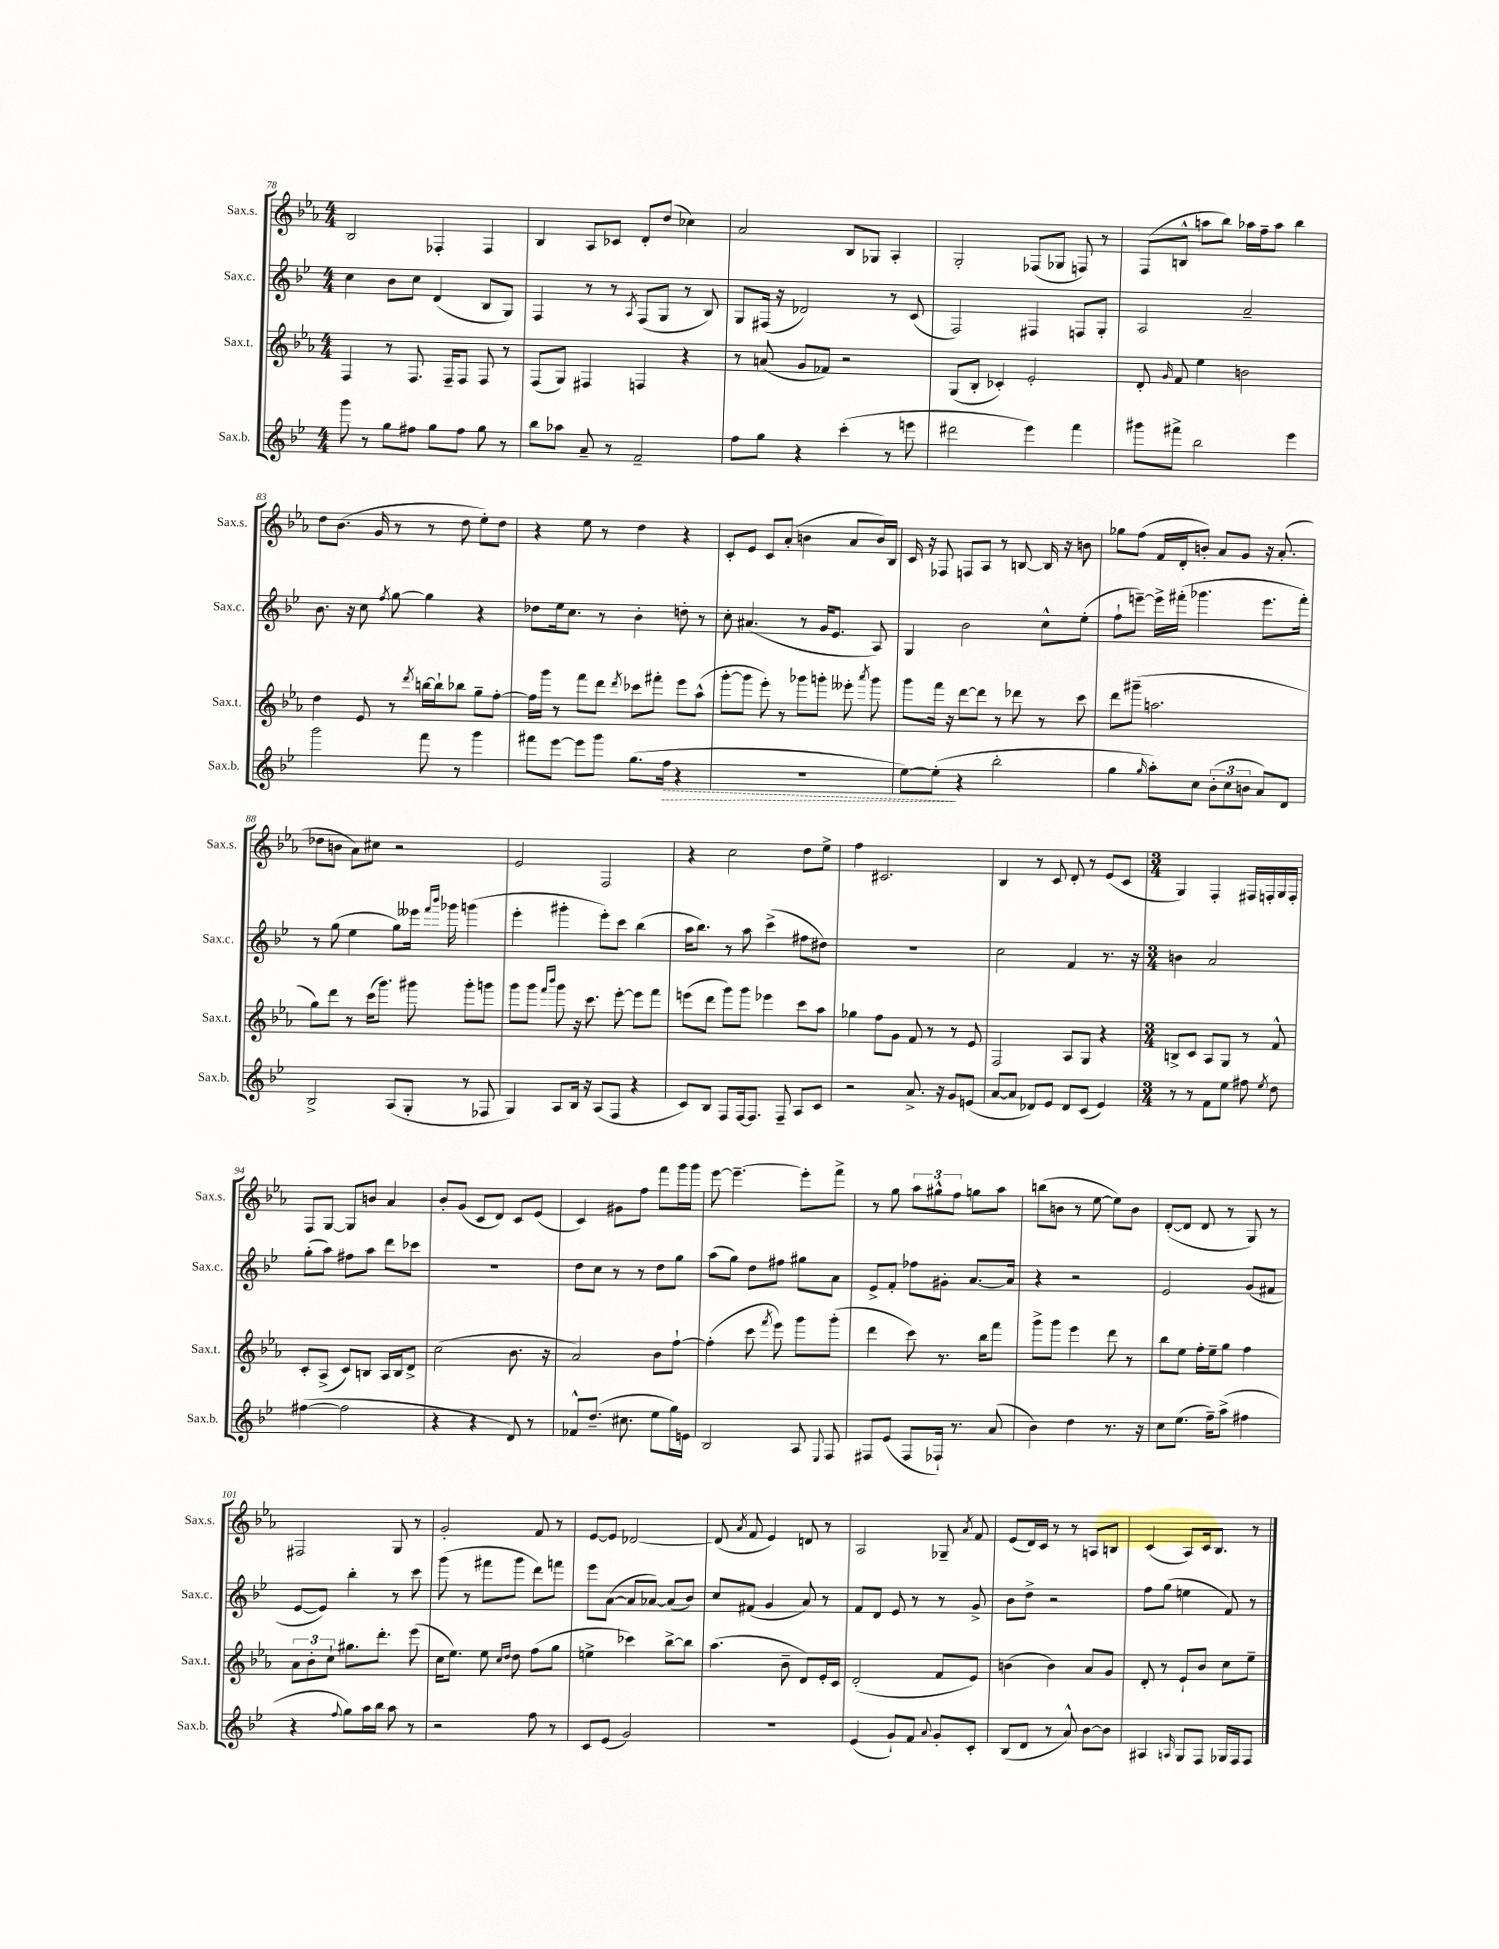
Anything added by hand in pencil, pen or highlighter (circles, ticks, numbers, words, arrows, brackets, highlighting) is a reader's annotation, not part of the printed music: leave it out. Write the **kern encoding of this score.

**kern	**dynam	**kern	**kern	**kern
*part4	*part4	*part3	*part2	*part1
*staff4	*staff4	*staff3	*staff2	*staff1
*I"Sax.b.	*	*I"Sax.t.	*I"Sax.c.	*I"Sax.s.
*I'Sax.b.	*	*I'Sax.t.	*I'Sax.c.	*I'Sax.s.
*clefG2	*	*clefG2	*clefG2	*clefG2
*k[b-e-]	*	*k[b-e-a-]	*k[b-e-]	*k[b-e-a-]
*M4/4	*	*M4/4	*M4/4	*M4/4
=78	=78	=78	=78	=78
8ggg\	.	4F/	4cc\	2B-/
8r	.	.	.	.
8gg\L	.	8r	8b-\L	.
8ff#X\J	.	8.F/	8cc\J	.
8gg\L	.	.	(4d/	4F-X'/
.	.	16F~/KL	.	.
8ff#\J	.	8F/J	.	.
8gg\	.	8F/	8B-/L	4F-/
8r	.	8r	8G/J)	.
=79	=79	=79	=79	=79
8bb-\L	.	(8F/L	4F/	4B-/
8aa-X\J	.	8G/J)	.	.
8a~/	.	4F#X/	8r	8A-/L
8r	.	.	8r	8c-X/J
.	.	.	8qA/	.
2f~/	.	4Fn/	(8F/L	8d'/L
.	.	.	8G/J	(8dd/J
.	.	4r	8r	4cc-X\)
.	.	.	8B-/)	.
=80	=80	=80	=80	=80
8ff\L	.	8r	8G/L	2a-/
8gg\J	.	(8an/	(16F#X/Jk	.
.	.	.	16r	.
4r	.	8g/L	2d-X/)	.
.	.	8f-X/J)	.	.
(4ccc'\	.	2r	.	8B-/L
.	.	.	.	8G-X/J
8r	.	.	8r	4A-'/
8eeen\	.	.	(8c/	.
=81	=81	=81	=81	=81
2ddd#X\	.	(8G/L	2F/)	2G'/
.	.	8B-'/J	.	.
.	.	4c-X'/)	.	.
4eee-\)	.	2e-'/	4F#X/	(8F-X/L
.	.	.	.	8G-X/J
4fff\	.	.	8Fn/L	8Fn/)
.	.	.	8G'/J	8r
=82	=82	=82	=82	=82
8ggg#X\L	.	8d'/	2A/	(8F/L
.	.	16qqg/	.	.
8fff#X^\J	.	8f/	.	8Bn^^/J
2bb-\	.	4ee-\	.	8aan\L
.	.	.	.	8bb-\J)
.	.	2bn\	2a~/	16aa-X\LL
.	.	.	.	16ff~\J
.	.	.	.	8aa-\J
4eee-\	.	.	.	4bb-\
!!LO:LB:g=z
=83	=83	=83	=83	=83
2ggg\	.	4dd\	8.b-\	8dd\L
.	.	.	.	(8.b-\J
.	.	.	16r	.
.	.	8e-/	8cc\	.
.	.	.	.	16g/
.	.	.	8qff/	.
.	.	8r	[8gg\	8r
.	.	8qddd/	.	.
8fff\	.	[16bbn\LL	4gg\]	8r
.	.	16bb`\J]	.	.
8r	.	8bb-X\J	.	8dd\
4ggg\	.	8gg~\L	4r	8ee-'\L)
.	.	[8ff'\J	.	8dd\J
=84	=84	=84	=84	=84
8fff#X\L	.	16ff\LL]	8dd-X\L	4r
.	.	16ggg\JJ	.	.
[8eee-\J	.	8r	16ee-\k	.
.	.	.	8.cc\J	.
8eee-\L]	.	8fff\L	.	8ee-\
8ggg\J	.	8ddd\J	8r	8r
.	.	8qddd/	.	.
(8.gg\L	.	8ccc-X\L	4b-'\	4dd\
.	.	8fff#X'\J	.	.
!	!LO:HP:b	!	!	!
16ff\Jk	>	.	.	.
4r	.	8eee-\L	8ddn'\	4r
.	.	(8aa-^^\J	8r	.
=85	=85	=85	=85	=85
1r	.	[8ggg'\L	8cc'\	8c'/L
.	.	8ggg\J]	(4.a#X/	8e-/J
.	.	8eee-'\)	.	8c/L
.	.	8r	.	(8a-'/J
.	.	8ggg-X\L	8r	4bn\
.	.	8gggn'\J	16g/KL	.
.	.	.	8.e-/J	.
.	.	8eee--X'\	.	8a-/L
.	.	8qaaa-/	.	.
.	.	8ggg\	8A/)	16b/L)
.	.	.	.	16B-/JJ
=86	=86	=86	=86	=86
[8ee-\L)	.	8ggg\L	4G/	16c/
.	.	.	.	16r
(8ee-'\J]	.	16fff\Jk	.	8F-X/
.	.	16r	.	.
4r	]	[8ddd\L	2b-\	8Fn/L
.	.	8ddd\J]	.	8A-/J
2bb-'\	.	8r	.	8r
.	.	8ddd-X\	.	[8Bn/
.	.	8r	8cc^^\L	16B/]
.	.	.	.	16r
.	.	8ccc\	(8ee-'\J	8bn\
=87	=87	=87	=87	=87
4gg\	.	8ddd\L	8ff`\L	8gg-X\L
.	.	(8ggg#X~\J	[8eeen~\J)	(8ff\J
16qqgg/	.	.	.	.
8aa'\L)	.	2.aan\	16eee^\LL]	16f/LL
.	.	.	(16fff#X'\JJ	16d'/J
8cc\J	.	.	4.ggg-X\	8bn'/J)
(12b-'\L	.	.	.	8a-/L
12cc\	.	.	.	.
.	.	.	.	8g/J
12bn\J	.	.	.	.
8a/L)	.	.	8.eee\L	16r
.	.	.	.	(8.a-'/
8d/J	.	.	.	.
.	.	.	16fff#'\Jk)	.
!!LO:LB:g=z
=88	=88	=88	=88	=88
2B-^/	.	8gg\L)	8r	8dd-X\L
.	.	8ddd\J	(8gg\	8bn\J
.	.	8r	4ee-\	8a-\L)
.	.	(16ccc\KL	.	8cc#X\J
.	.	8.ggg\J)	.	.
(8A/L	.	.	8gg\L)	2r
8G'/J	.	8ggg#X\	16eee--X\Jk	.
.	.	.	16qqfff/LL	.
.	.	.	16qqbbb-/JJ	.
.	.	.	16ggg-X\	.
8r	.	8ggg#'\L	(4gggn\	.
8F-X/	.	8gggn\J	.	.
=89	=89	=89	=89	=89
4G/)	.	8ggg\L	4eee-'\	2e-/
.	.	8ggg\J	.	.
.	.	16qqfff/LL	.	.
.	.	16qqbbb-/JJ	.	.
8A/L	.	8ggg\	4ggg#X'\	.
16B-/Jk	.	16r	.	.
16r	.	8.ccc\	.	.
(8A/L	.	.	8eee-'\L)	2F/
8F/J	.	[8eee-'\	8ccc\J	.
4r	.	8eee-\L]	(4bb-\	.
.	.	8fff\J	.	.
=90	=90	=90	=90	=90
8c/L)	.	(8eeen\L	16aa\KL	4r
.	.	.	8.bb-\J)	.
8B-/J	.	8ddd\J	.	.
8F/L	.	8ggg\L)	8r	2cc\
[16F/k	.	8ggg\J	8aa\	.
8.F/J]	.	.	.	.
.	.	4eee-X\	(4ccc^\	.
8F~/	.	.	.	.
8A/L	.	8ccc\L	8ff#X\L	8dd\L
8c/J	.	8aa-\J	8dd#X\J)	8ee-^\J
=91	=91	=91	=91	=91
2r	.	4gg-X\	1r	4ff\
.	.	8ff\L	.	2.c#X/
.	.	8g\J	.	.
8.a^/	.	8f/	.	.
.	.	8r	.	.
16r	.	.	.	.
8g/L	.	8r	.	.
(8en/J	.	8e-/	.	.
=92	=92	=92	=92	=92
[8a/L	.	2F/	2cc\	4B-/
8a/J]	.	.	.	.
8d-X/L)	.	.	.	8r
8e-/J	.	.	.	8c/
8d-/L	.	8A-/L	4f/	8d'/
(8c/J	.	8G/J	.	8r
4e-/)	.	4r	8.r	(8e-/L
.	.	.	.	8c/J
.	.	.	16r	.
=93	=93	=93	=93	=93
*M3/4	*	*M3/4	*M3/4	*M3/4
8r	.	8Bn^/L	4bn\	4G/)
8r	.	8c/J	.	.
8f\L	.	8A-/L	2a/	4F'/
8ee-\J	.	8G/J	.	.
8ff#X\	.	8r	.	16F#X/LL
.	.	.	.	16Fn'/
8qee-/	.	.	.	.
8dd\	.	8f^^/	.	16G/
.	.	.	.	16F'/JJ
!!LO:LB:g=z
=94	=94	=94	=94	=94
([4ff#X\	.	8c'/L	(8gg'\L	8F/L
.	.	(8A-^/J	8aa\J)	[8G/J
2ff#\]	.	8c/L)	8ff#X\L	8G/L]
.	.	8Bn/J	8aa\J	8bn/J
.	.	16A-/LL	8ddd\L	4a-/
.	.	16B/J	.	.
.	.	8d^/J	8ccc-X\J	.
=95	=95	=95	=95	=95
4r	.	(2cc\	2.r	8b-'/L
.	.	.	.	(8g/J
4r	.	.	.	8c/L
.	.	.	.	8d/J)
8d/)	.	8.b-\	.	8c/L
8r	.	.	.	(8e-/J
.	.	16r	.	.
=96	=96	=96	=96	=96
8f-X^^/L	.	2a-/)	8dd\L	4c/)
(8.dd~/J	.	.	8cc\J	.
.	.	.	8r	8g#X\L
8.cc#X\	.	.	.	.
.	.	.	8r	8ff\J
8ee-\L	.	8b-\L	8dd\L	8fff\L
16gg\L)	.	[8ff`\J	8gg\J	16ggg\L
16en\JJ	.	.	.	16ggg\JJ
=97	=97	=97	=97	=97
2B-/	.	(4ff'\]	(8aa\L	[8eee-\
.	.	.	8gg\J)	4.eee-~\_
.	.	8ccc\	8dd\L	.
.	.	8qfff/	.	.
.	.	8eee-\)	8ff#X\J	.
8A/	.	8ggg\L	8gg#X\L	8eee-'\L]
8qqE-/	.	.	.	.
8F/	.	(8ggg'\J	8a\J	8fff^\J
=98	=98	=98	=98	=98
8F#X/L	.	4ddd\	8e-^/L	8r
(8e-/J	.	.	8f'/J	8gg\
8F#/L	.	8ccc\)	8ff-X\L	12aa-\L
.	.	.	.	12gg#X^^\
16F-X`/Jk)	.	8.r	8g#X'\J	.
.	.	.	.	12ff\J
8.r	.	.	.	.
.	.	.	[8.a/L	8ggn\L
.	.	16bb-\KL	.	.
(8a/	.	8fff\J	.	8aa-\J
.	.	.	16a/Jk]	.
=99	=99	=99	=99	=99
4b-\)	.	8ggg^\L	4r	(8bbn\L
.	.	8ggg\J	.	8bn\J
4dd\	.	4eee-\	2r	8r
.	.	.	.	[8ee-\
8.r	.	8ddd\	.	8ee-\L])
.	.	8r	.	8b\J
16r	.	.	.	.
=100	=100	=100	=100	=100
8cc\L	.	8bb-\L	2e-/	([8d'/L
(8.ee-\J	.	8ee-\J	.	8d/J]
.	.	16ff'\LL	.	8d/
16ff~\KL)	.	16ee-~\J	.	.
(8aa^\J	.	8gg\J	.	8r
4ff#X\	.	4ff\	(8g/L	8G/)
.	.	.	8f#X/J	8r
!!LO:LB:g=z
=101	=101	=101	=101	=101
4r	.	12a-\L	[8e-/L	2F#X/
.	.	12b-'\	.	.
.	.	.	8e-/J])	.
.	.	12cc`\J	.	.
8qqff/	.	.	.	.
8gg\L)	.	8.gg#X\L	4bb-'\	.
16aa\L	.	.	.	.
16bb-\JJ	.	8.ddd'\J	.	.
8aa\	.	.	8r	8G/
8r	.	(8eee-\	8ccc\	8r
=102	=102	=102	=102	=102
2r	.	16cc\KL	(8ggg\	2g'/
.	.	8.ee-\J)	.	.
.	.	.	8r	.
.	.	8ee-\	8fff#X\L	.
.	.	16qqcc/LL	.	.
.	.	16qqdd/JJ	.	.
.	.	8dd\	8ggg\J	.
8ff\	.	(8ff\L	8ddd\L)	8f/
8r	.	8gg\J	8fffn\J	8r
=103	=103	=103	=103	=103
8c/L	.	4een^\	8eee-\L	[8e-/L
(8e-/J	.	.	([8a\J	8e-/J]
2g/)	.	4ccc-X\)	8a/L]	[2d-X/
.	.	.	[8a-X/J)	.
.	.	[8bb-^\L	(8a-/L]	.
.	.	8bb-\J]	8b-/J)	.
=104	=104	=104	=104	=104
2.r	.	(4.aa-\	8cc/L	(8d-/]
.	.	.	.	8qa-/
.	.	.	(8f#X/J	8f/
.	.	.	4g/	4e-/)
.	.	8b-~\	.	.
.	.	8d/L)	8a/)	8dn/
.	.	16e-'/L	8r	8r
.	.	16c/JJ	.	.
=105	=105	=105	=105	=105
(4e-/	.	(2d'/	8f/L	2A-/
.	.	.	8d/J	.
8g`/L)	.	.	8e-/	.
8f/J	.	.	8r	.
8qqa/	.	.	.	.
8g'/L	.	8f/L	8r	8G-X~/
.	.	.	.	8qa-/
8c'/J	.	8e-/J)	8g^/	8f/
=106	=106	=106	=106	=106
(8B-/L	.	(4bn\	8b-\L	(8e-/L
8d/J	.	.	8dd^\J	16d/L)
.	.	.	.	16c/JJ
8r	.	4b\)	2r	8r
8a^^/)	.	.	.	8r
[8b-\L	.	8a-/L	.	8An/L
8b-\J]	.	8g/J	.	8Bn/J
=107	=107	=107	=107	=107
4A#X/	.	8d'/	8ff\L	(4c/
.	.	8r	(8gg\J	.
16qqAn/	.	.	.	.
8G/L	.	8e-`/L	4een\	8A-/L)
8F/J	.	8b-/J	.	16c/k
.	.	.	.	8.B-/J
16G-X/LL	.	8cc\L	8f/)	.
16F/J	.	.	.	.
8F/J	.	8ee-~\J	8r	8r
==	==	==	==	==
*-	*-	*-	*-	*-
